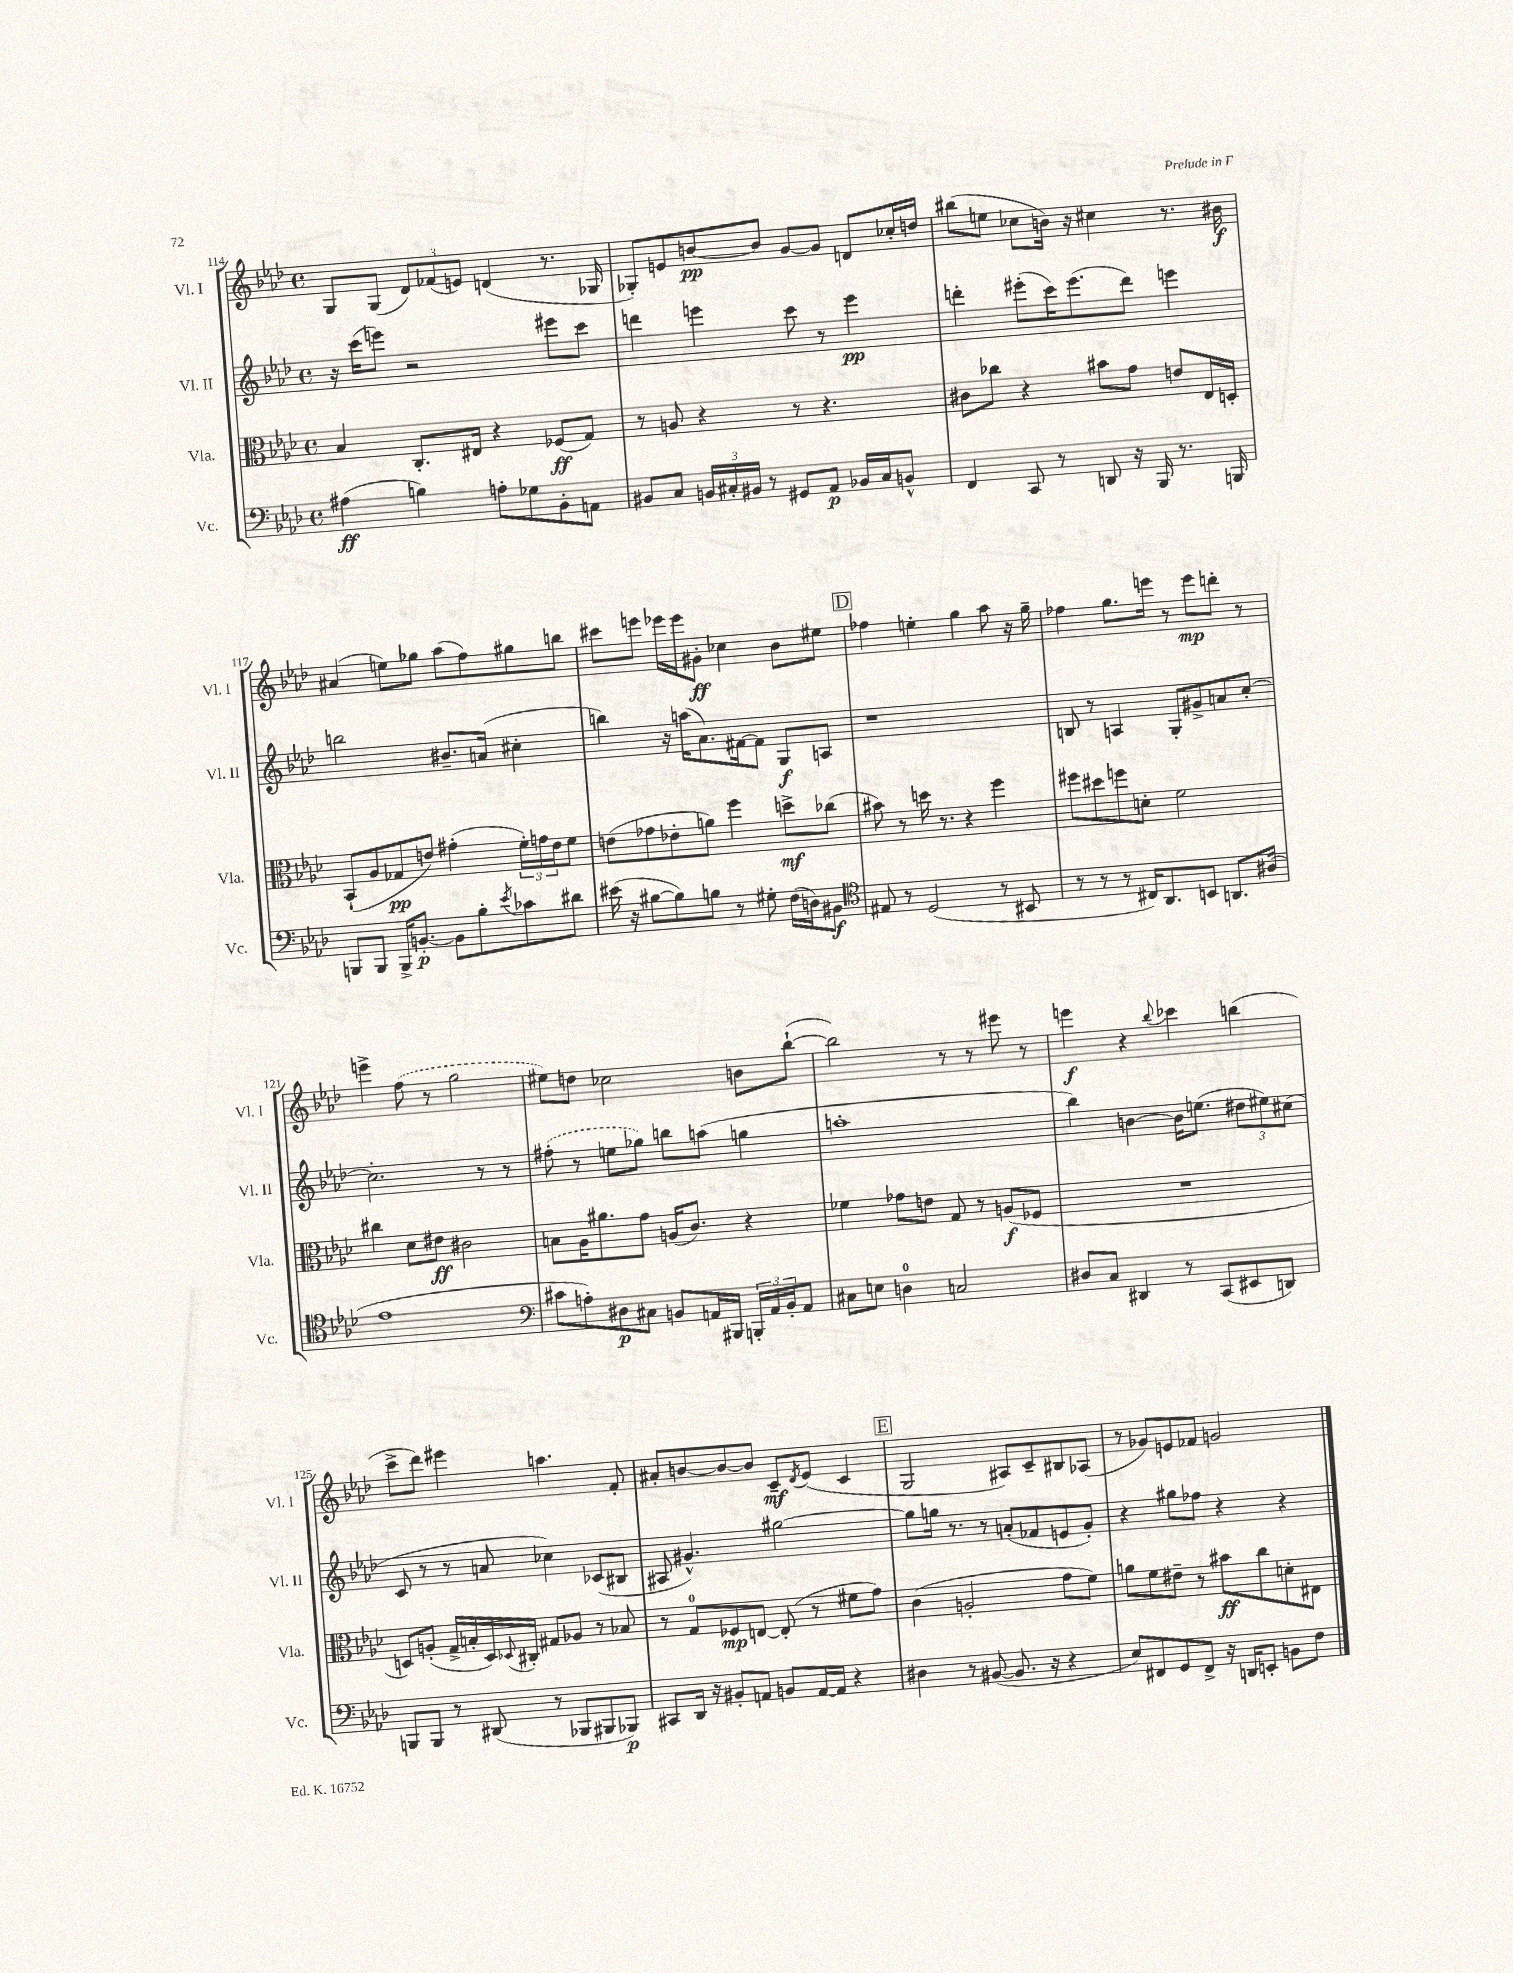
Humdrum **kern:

**kern	**dynam	**kern	**dynam	**kern	**dynam	**kern	**dynam
*part4	*part4	*part3	*part3	*part2	*part2	*part1	*part1
*staff4	*staff4	*staff3	*staff3	*staff2	*staff2	*staff1	*staff1
*I"Vc.	*	*I"Vla.	*	*I"Vl. II	*	*I"Vl. I	*
*I'Vc.	*	*I'Vla.	*	*I'Vl. II	*	*I'Vl. I	*
*clefF4	*	*clefC3	*	*clefG2	*	*clefG2	*
*k[b-e-a-d-]	*	*k[b-e-a-d-]	*	*k[b-e-a-d-]	*	*k[b-e-a-d-]	*
*M4/4	*	*M4/4	*	*M4/4	*	*M4/4	*
*met(c)	*	*met(c)	*	*met(c)	*	*met(c)	*
=114	=114	=114	=114	=114	=114	=114	=114
(4A#X\	ff	4B-/	.	16r	.	8G/L	.
.	.	.	.	(16ccc\KL	.	.	.
.	.	.	.	8eeen\J)	.	(8G/J	.
4Bn\)	.	8.C'/L	.	2r	.	12d-/L)	.
.	.	.	.	.	.	(12f-X/	.
.	.	.	.	.	.	12en/J)	.
.	.	16E#X/Jk	.	.	.	.	.
8An'\L	.	4r	.	.	.	(4dn/	.
8G-X\	.	.	.	.	.	.	.
8BB-'\	.	(8F-X/L	ff	8eee#X\L	.	8.r	.
8AAn\J	.	8G/J)	.	8ccc\J	.	.	.
.	.	.	.	.	.	16G-X/	.
=115	=115	=115	=115	=115	=115	=115	=115
8BB#X/L	.	8r	.	4dddn\	.	8G-X'/L)	.
8C/J	.	8An/	.	.	.	8en/	.
24BBn/LL	.	4r	.	4eeen\	.	[8bn/	pp
24C#X'/	.	.	.	.	.	.	.
24BB#X/JJ	.	.	.	.	.	.	.
8r	.	.	.	.	.	8b/J]	.
8GG#X/L	.	8r	.	8ccc\	.	[8g/L	.
8AA-/J	p	4.r	.	8r	.	8g/J]	.
16BB-X/LL	.	.	.	4eee\	pp	8dn/L	.
16C#/J	.	.	.	.	.	.	.
8BBn^^/J	.	.	.	.	.	16cc-X'/L	.
.	.	.	.	.	.	16ddn/JJ	.
=116	=116	=116	=116	=116	=116	=116	=116
4FF/	.	8c#X\L	.	4dddn'\	.	(8bb#X\L	.
.	.	8cc-X\J	.	.	.	8een\J	.
8CC/	.	4r	.	(8eee#X'\L	.	8cc-X\L	.
8r	.	.	.	16ccc\K)	.	16bn\Jk)	.
.	.	.	.	(8.eee#\	.	16r	.
8DDn/	.	8b#X\L	.	.	.	4cc#X\	.
16r	.	8g\J	.	8ddd\J)	.	.	.
16BBB-/	.	.	.	.	.	.	.
8.r	.	8en/L	.	4eeen\	.	8.r	.
.	.	16E-/L	.	.	.	.	.
16BBBn/	.	16Dn'/JJ	.	.	.	16b#X\	f
!!LO:LB:g=z
=117	=117	=117	=117	=117	=117	=117	=117
8BBBn/L	.	(8BB-`/L	.	2bbn\	.	(4a#X/	.
8BBB/J	.	8A-/	.	.	.	.	.
16BBB^/KL	.	8G-X/	pp	.	.	8een\L)	.
[8.BBn'/J	p	.	.	.	.	.	.
.	.	8en/J)	.	.	.	8gg-X\J	.
8BB\L]	.	(4g#X'\	.	8.b#X~/L	.	(8aa-\L	.
8B-'\	.	.	.	.	.	8ff\)	.
.	.	.	.	(16an/Jk	.	.	.
8qe-/	.	.	.	.	.	.	.
8c-X\	.	24f'\LL)	.	4cc#X'\	.	8gg#X\	.
.	.	24gn\	.	.	.	.	.
.	.	24e\J	.	.	.	.	.
8d#X\J	.	8f\J	.	.	.	8bbn\J	.
=118	=118	=118	=118	=118	=118	=118	=118
(16e#X\	.	(8en\L	.	4bbn\)	.	8ccc#X\L	.
16r	.	.	.	.	.	.	.
[8B#X\L	.	8g-X\	.	.	.	8eeen\J	.
8B#\])	.	8e-X'\	.	16r	.	16eee-X\LL	.
.	.	.	.	(16aan\KL	.	16eee-\J	.
8Bn\J	.	8an\J)	.	8.a-\)	.	8g#X'\J	ff
8r	.	4ff\	.	.	.	4cc-X\	.
.	.	.	.	[16f#X\k	.	.	.
8G#X'\	.	.	.	8f#\J]	.	.	.
(16F\LL	.	8ddn^\L	mf	8G/L	f	8b-\L	.
16Dn\J)	.	.	.	.	.	.	.
8BB#X\J	f	(8cc-X\J	.	8An/J	.	8ee#X\J	.
!!LO:REH:place=s1:t=D
=119	=119	=119	=119	=119	=119	=119	=119
*clefC4	*	*	*	*	*	*	*
8E#X/	.	8b#X\)	.	1r	.	4ff-X\	.
8r	.	8r	.	.	.	.	.
(2D-/	.	16ddn\	.	.	.	4een'\	.
.	.	8.r	.	.	.	.	.
.	.	4r	.	.	.	4gg\	.
8r	.	4ff\	.	.	.	8aa-\	.
8BB#X/	.	.	.	.	.	16r	.
.	.	.	.	.	.	16gg~\	.
=120	=120	=120	=120	=120	=120	=120	=120
8r	.	8ff#X\L	.	8Bn/	.	4ff-X\	.
8r	.	8dd#X\	.	8r	.	.	.
8r	.	8ffn\	.	4An/	.	8.gg\L	.
16C#X/KL)	.	8dn'\J	.	.	.	.	.
8.AA-/	.	.	.	.	.	16eeen\Jk	.
.	.	2f\	.	8G'/L	.	8r	.
8BBn/J	.	.	.	8g#X^/	.	8eee\L	mp
8.AAn/L	.	.	.	8an/	.	8dddn'\J	.
.	.	.	.	[8cc'/J	.	8r	.
(16A#X/Jk	.	.	.	.	.	.	.
!!LO:LB:g=z
=121	=121	=121	=121	=121	=121	=121	=121
1e-	.	4cc#X\	.	2.cc'\]	.	4eeen^\	.
.	.	8d-\L	.	.	.	(8ff\	.
.	.	8e#X\J	ff	.	.	8r	.
.	.	2c#X\	.	.	.	2gg\	.
.	.	.	.	8r	.	.	.
.	.	.	.	8r	.	.	.
=122	=122	=122	=122	=122	=122	=122	=122
*clefF4	*	*	*	*	*	*	*
8c#X\L	.	8Bn\L	.	(8ff#X'\	.	8ee#X\L)	.
8An'\)	.	16A-\K	.	8r	.	8ddn\J	.
.	.	8.a#X\	.	.	.	.	.
8D#X\	p	.	.	8een\L	.	2cc-X\	.
8C#X\J	.	8g\J	.	8gg-X\J)	.	.	.
8BBn/L	.	(16An/KL	.	8bbn\L	.	.	.
.	.	8.c/J)	.	.	.	.	.
16AAn/L	.	.	.	(8aan\J	.	.	.
16BBB#X/JJ	.	.	.	.	.	.	.
24BBBn'/LL	.	4r	.	4ggn\	.	8bn\L	.
24AA/	.	.	.	.	.	.	.
24BB'/J	.	.	.	.	.	.	.
8AA/J	.	.	.	.	.	([8bb-`\J	.
=123	=123	=123	=123	=123	=123	=123	=123
8C#X\L	.	4f-X\	.	1aan'	.	2bb-\])	.
8En\J	.	.	.	.	.	.	.
4Dn\	.	8g-X\L	.	.	.	.	.
.	.	8en\J	.	.	.	.	.
2Cn/	.	8G/	.	.	.	8r	.
.	.	8r	.	.	.	8r	.
.	.	(8An/L	f	.	.	8eee#X\	.
.	.	8F-X/J	.	.	.	8r	.
=124	=124	=124	=124	=124	=124	=124	=124
8D#X/L	.	1r	.	4bb-\)	.	4eeen\	f
8C/J	.	.	.	.	.	.	.
4DD#X/	.	.	.	[4bn\	.	4r	.
.	.	.	.	.	.	8qqbb-/	.
8r	.	.	.	16b\KL]	.	4ccc-X\	.
.	.	.	.	(8.een\J	.	.	.
(8CC/L	.	.	.	.	.	.	.
8EE#X/	.	.	.	12dd#X\L	.	(4bbn\	.
.	.	.	.	12ee#X\)	.	.	.
8DDn/J)	.	.	.	.	.	.	.
.	.	.	.	(12cc#X\J	.	.	.
!!LO:LB:g=z
=125	=125	=125	=125	=125	=125	=125	=125
8BBBn/L	.	8Dn/L)	.	8c/	.	8ccc^\L	.
8BBB/J	.	(8An'/J	.	8r	.	8ddd-\J)	.
8r	.	16G^/LL	.	8r	.	4eee#X\	.
.	.	16Bn'/	.	.	.	.	.
(8DD#X/	.	16D/)	.	8an/	.	.	.
.	.	8qqD-X/	.	.	.	.	.
.	.	16C#X'/JJ	.	.	.	.	.
8r	.	8G#X/L	.	4cc-X\)	.	4.aan\	.
8BBB-X/L	.	8A-X/J	.	.	.	.	.
8BBB#X/	.	8r	.	(8c-X/L	.	.	.
8BBB-X/J)	p	8B-X/	.	8B#X/J	.	8f'/	.
=126	=126	=126	=126	=126	=126	=126	=126
8CC#X/L	.	8r	.	8A#X/	.	8a#X'/L	.
16DD-/Jk	.	8G/L	.	4.g#X^^/)	.	[8bn/	.
16r	.	.	.	.	.	.	.
8BB#X'/L	.	8F-X/	mp	.	.	8b/_	.
8AAn/J	.	[8En/J	.	.	.	8b/J]	.
8BBn/L	.	(8E'/]	.	[2gg#X\	.	8c~/L	mf
.	.	.	.	.	.	8qd-/	.
[16AA/L	.	8r	.	.	.	(8e-/J	.
16AA/JJ]	.	.	.	.	.	.	.
4r	.	8f#X\L	.	.	.	4c/	.
.	.	8g\J)	.	.	.	.	.
!!LO:REH:place=s1:t=E
=127	=127	=127	=127	=127	=127	=127	=127
4D#X\	.	(4c\	.	8gg#\L]	.	2G/	.
.	.	.	.	16ggn\Jk	.	.	.
.	.	.	.	8.r	.	.	.
8r	.	2An'/	.	.	.	.	.
([8BB#X/	.	.	.	8r	.	.	.
8.BB#/]	.	.	.	(8an'/L	.	8A#X/L)	.
.	.	.	.	8f-X/	.	8c~/	.
16r	.	.	.	.	.	.	.
4r	.	8g\L	.	8en/	.	8B#X/	.
.	.	8f\J)	.	8g'/J)	.	(8A-X/J	.
=128	=128	=128	=128	=128	=128	=128	=128
8E-/L)	.	8an\L	.	4r	.	8r	.
8FF#X/	.	8f\	.	.	.	8g-X/L)	.
8GG/	.	8e#X~\J	.	8gg#X\L	.	8en/	.
8FF#^/J	.	8r	.	8ff-X\J	.	8f-X/J	.
16r	.	8b#X\L	ff	4r	.	2gn/	.
16DDn/KL	.	.	.	.	.	.	.
8EEn'/J	.	8cc\	.	.	.	.	.
8BBn\L	.	8dn'\	.	4r	.	.	.
8F\J	.	8E#X\J	.	.	.	.	.
==	==	==	==	==	==	==	==
*-	*-	*-	*-	*-	*-	*-	*-
